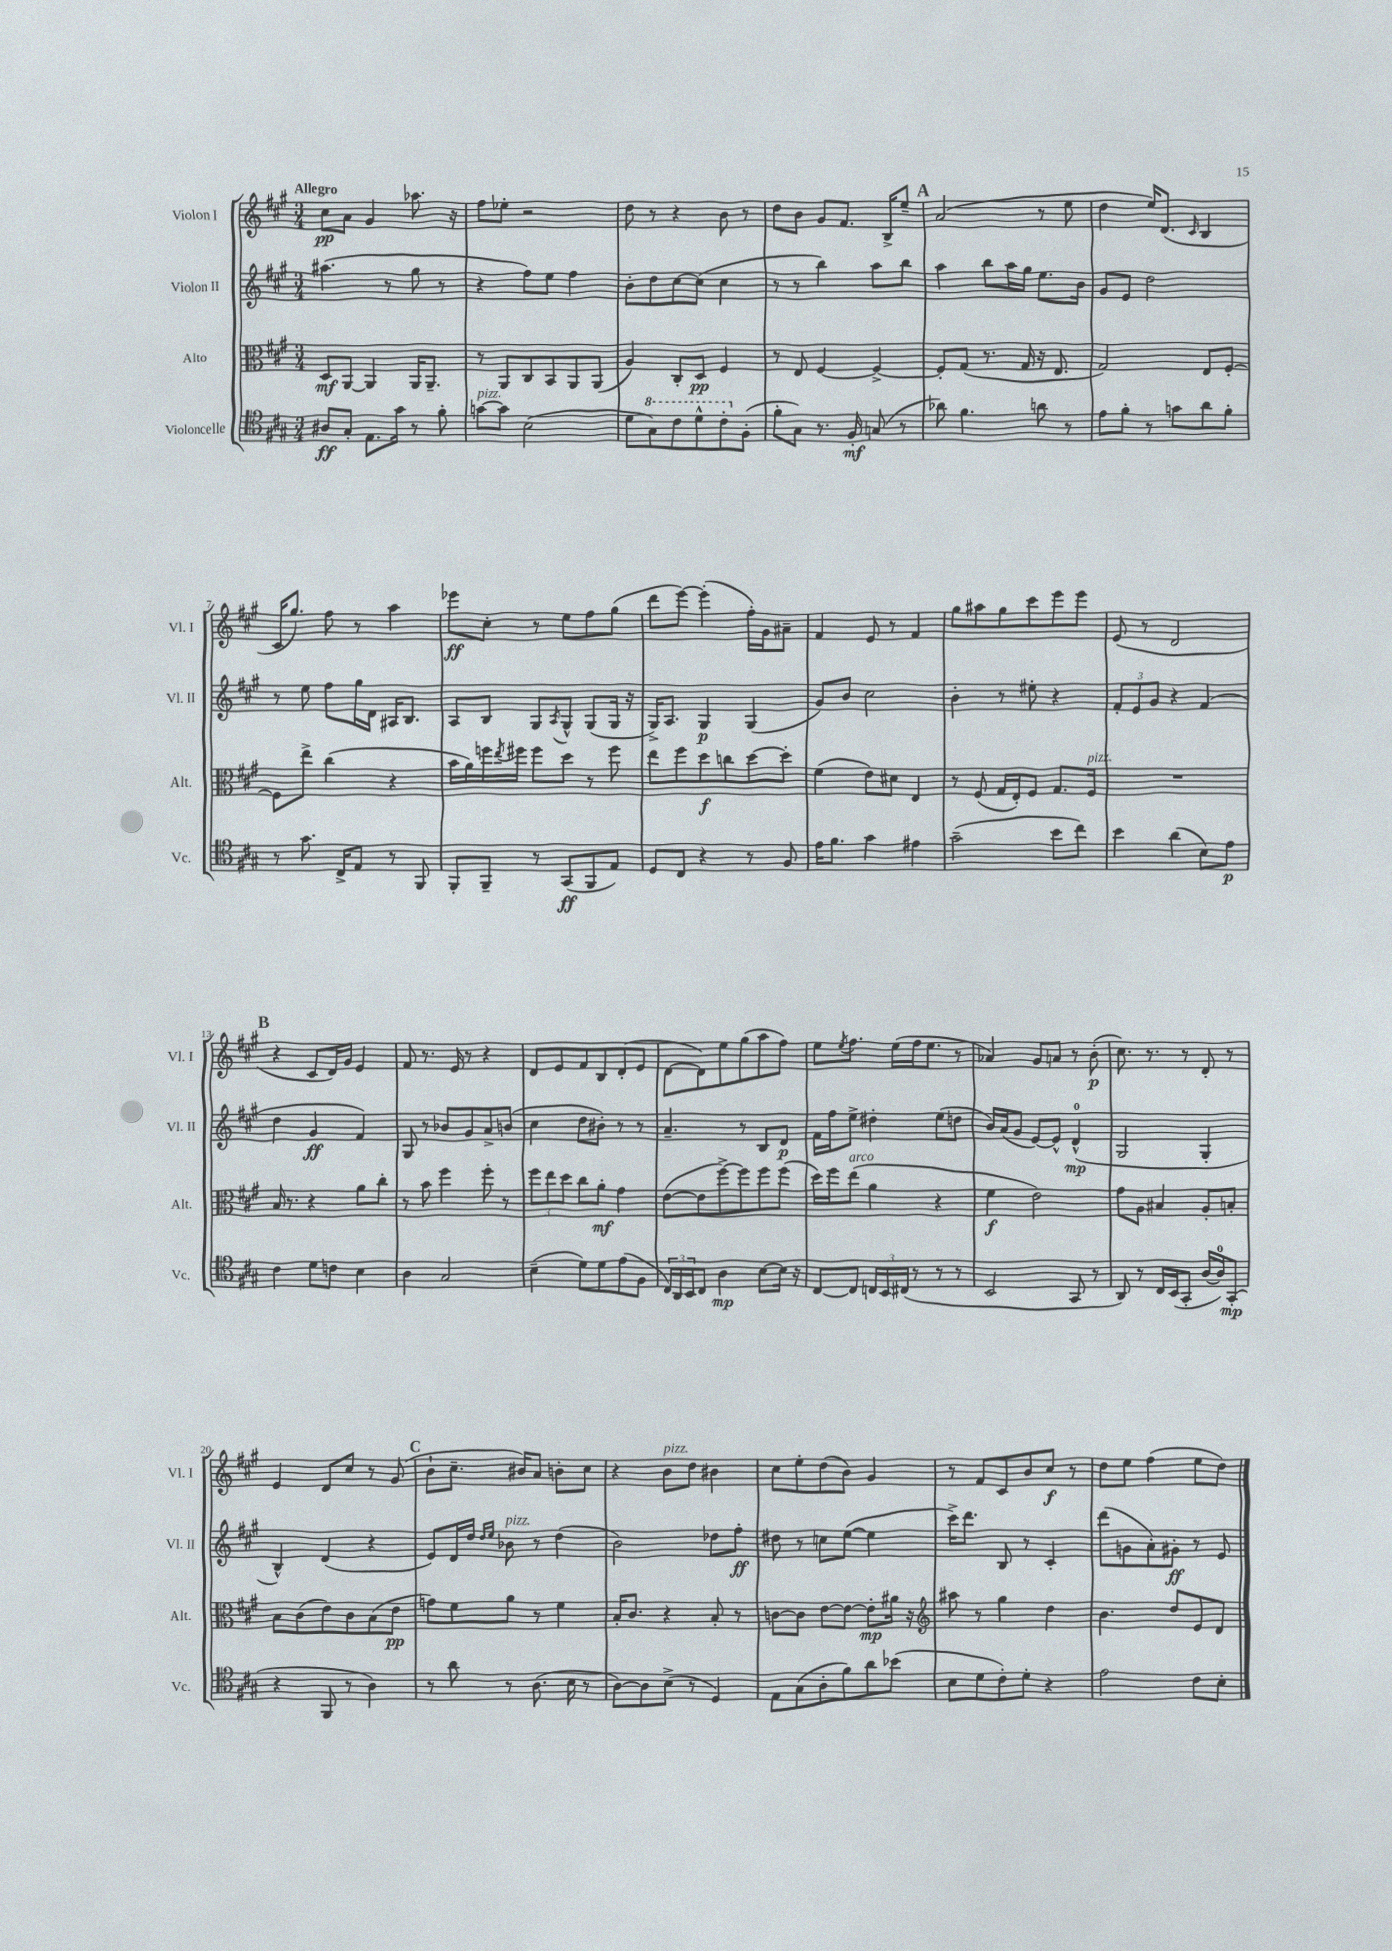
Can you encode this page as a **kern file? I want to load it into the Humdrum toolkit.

**kern	**kern	**kern	**kern
*staff4	*staff3	*staff2	*staff1
*clefC4	*clefC3	*clefG2	*clefG2
*k[f#c#g#]	*k[f#c#g#]	*k[f#c#g#]	*k[f#c#g#]
*M3/4	*M3/4	*M3/4	*M3/4
8A#	8D	(4.aa#	8cc#
8G#'	[8AA	.	8a
8.E	4AA]	.	4g#
.	.	8r	.
16g#	.	.	.
8r	16AA	8gg#	8.aa-
.	8.AA~	.	.
8f#'	.	8r	.
.	.	.	16r
=	=	=	=
[8g	8r	4r	8ff#
8g]	8AA	.	8ee-'
(2B	8C#	8ff#)	2r
.	8BB	8ee	.
.	8AA	4ff#	.
.	(8AA	.	.
=	=	=	=
8d	4A)	8b'	8dd
8g#)	.	8dd	8r
8cc#	8C#'	[8cc#	4r
8dd^^	8D	(8cc#]	.
8cc#'	4F#	4cc#	8b
(8F#'	.	.	8r
=	=	=	=
8f#'	8r	8r	8dd
8G#)	8E	8r	8b
8.r	[4F#	4bb)	8g#
.	.	.	8.f#
16F#'	.	.	.
(8G	4F#^_	8aa	.
.	.	.	16B^
8r	.	8bb	8ee~
=	=	=	=
8a-)	8F#']	4aa	(2a
4.f#	(8G#	.	.
.	8.r	8bb	.
.	.	16aa	.
.	16G#	16gg#	.
8a	16r	8.ee	8r
.	8.E	.	.
8r	.	.	8ee
.	.	16b	.
=	=	=	=
8e	2G#)	8g#	4dd
8f#'	.	8e	.
8r	.	2dd	16ee)
.	.	.	(8.d
8g	.	.	.
.	.	.	16qqc#
8a	8E	.	4B
8f#'	[8F#'	.	.
=	=	=	=
8r	8F#]	8r	16c#
.	.	.	8.gg#)
8.g#	8ee^	8ee	.
.	(4cc#	8ff#	8ff#
16C#^	.	.	.
8E	.	16gg#	8r
.	.	16d	.
8r	4r	16A#	4aa
.	.	8.B	.
8FF#	.	.	.
=	=	=	=
8FF#'	16b	8A	8eee-
.	16a)	.	.
8FF#~	16ff	8B	8cc#'
.	8qee	.	.
.	16ff#	.	.
8r	8ff#	8G#	8r
.	.	8qA	.
(8GG#	8dd	8G#^^	8ee
8FF#	8r	(8G#	8ff#
8E)	8ff#	16G#	(8gg#
.	.	16r	.
=	=	=	=
8D	8ee	16G#^)	8ddd
.	.	8.A	.
8C#	8ff#	.	[8eee)
4r	8dd	4G#	(4eee']
.	8cc	.	.
8r	[8dd	(4G#	16ff#')
.	.	.	16g#
8F#	8dd']	.	8a#~
=	=	=	=
16e	(4f#	8g#)	4f#
8.f#	.	.	.
.	.	8b	.
4g#	8e)	2cc#	8e
.	8d#	.	8r
4e#	4E	.	4f#
=	=	=	=
(2g#~	8r	4b'	8gg#
.	(8F#	.	8aa#
.	16G#	8r	8gg#
.	16E')	.	.
.	8F#	8ee#'	8ccc#
8b	8.G#	4r	8eee
8cc#)	.	.	8eee
.	16F#	.	.
=	=	=	=
4b	2.r	12f#'	(8e
.	.	12e	.
.	.	.	8r
.	.	12g#	.
(4a	.	4r	2d
8B)	.	(4f#	.
8e	.	.	.
=	=	=	=
4c#	16B	4dd	4r
.	8.r	.	.
8d	4r	4g#	8c#
8c	.	.	16d)
.	.	.	16g#
4B	8a	4f#)	4e
.	8cc#'	.	.
=	=	=	=
4A	8r	8G#	8f#
.	8b	8r	8.r
2G#	4ff#	8b-	.
.	.	.	16e
.	.	8g#	8r
.	8ff#'	8a^	4r
.	8r	(8b	.
=	=	=	=
(4B~	12ff#	4cc#	8d
.	12ee	.	.
.	.	.	8e
.	12dd	.	.
8d)	8cc#	8dd	8f#
8d	8a'	8b#')	8B
(8e	4g#	8r	(8d'
8F#	.	8r	8e
=	=	=	=
24C#)	([8e	4.a~	[8d
24AA	.	.	.
24BB	.	.	.
8C#	8e]	.	8d])
4A	[8ff#^)	.	8ee
.	8ff#]	8r	(8gg#
[8B	8ff#	8B	8aa
16B]	(8ff#	8d	8ff#)
16r	.	.	.
=	=	=	=
[8C#	16dd)	16f#	8ee
.	16ff#	16ff#	.
.	.	.	8qee
8C#]	(8ee	8ee^	8.ff#
24C	4a	4dd#'	.
24BB	.	.	.
.	.	.	(16ee
(24C#	.	.	.
8r	.	.	16ff#
.	.	.	8.ee
8r	4r	(8ee	.
8r	.	8dd	8r
=	=	=	=
2BB	4f#	16b)	4a-)
.	.	(16a	.
.	.	8g#	.
.	2e)	[8e)	8g#
.	.	8e^^]	8a
8GG#	.	(4d^^	8r
8r	.	.	(8b'
=	=	=	=
8AA)	8g#	2G#	8.cc#)
8r	8A	.	.
.	.	.	8.r
16C#	4B#	.	.
(16BB	.	.	.
8GG#'	.	.	8r
[16A	8A'	4G#'	8d'
16A])	.	.	.
(8GG#'	8B'	.	8r
=	=	=	=
4r	8B	4B^^)	4e
.	(8c#	.	.
8FF#	8e)	(4d	8d
8r	8c#	.	8cc#
4A)	(8B	4r	8r
.	8e	.	(8g#
=	=	=	=
8r	8g)	8e)	8b`
8a	8f#	16d	8.cc#~
.	.	16dd	.
.	.	16qqdd	.
.	.	16qqee	.
8r	8a	8b-	.
.	.	.	16b#)
(8.A	8r	8r	8a
.	4f#	(4dd	8b'
16B	.	.	.
8r	.	.	8cc#
=	=	=	=
[8A)	16B'	2b)	4r
.	8.c#	.	.
8A]	.	.	.
(8B^	4r	.	8b
8r	.	.	8dd
4D)	8B'	8dd-	4b#
.	8r	8ff#'	.
=	=	=	=
8E	[8c	8dd#	8cc#
(8G#	8c]	8r	8ee'
8A'	[8e	8cc	(8dd
8f#)	8e_	([8ee	8b)
8a	8e']	4ee]	4g#
(8b-	16a#	.	.
.	16r	.	.
=	=	=	=
*	*clefG2	*	*
8B	8aa#	16ccc#^)	8r
.	.	8.ddd	.
8d	8r	.	8f#
8c#')	4gg#	8B	8c#
8d'	.	8r	8b
4r	4dd	4c#'	8cc#
.	.	.	8r
=	=	=	=
2e	4.b	(8ddd	8dd
.	.	8g	8ee
.	.	8a')	(4ff#
.	8dd	8g#'	.
8c#	8e	8r	8ee
8B'	8d	8e	8dd)
==	==	==	==
*-	*-	*-	*-
